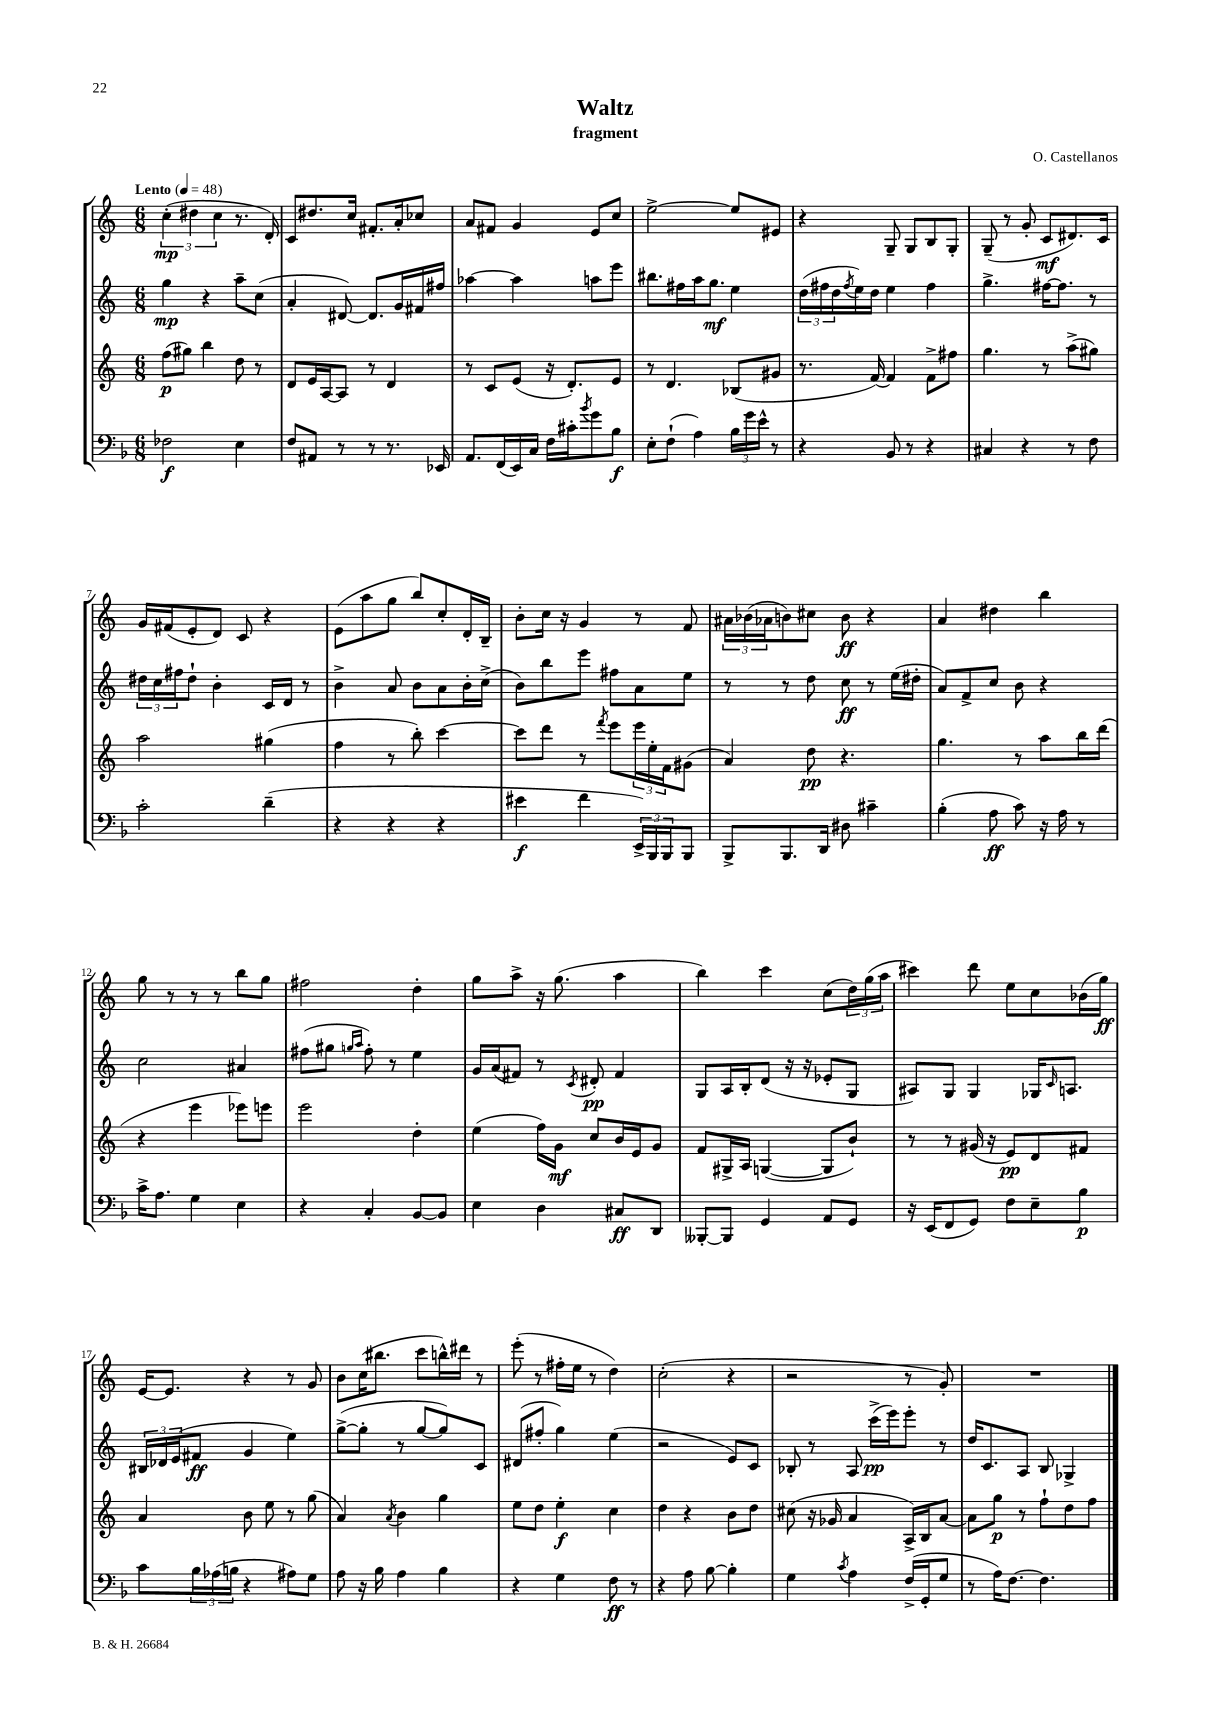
\header { title = "Waltz" composer = "O. Castellanos" subtitle = "fragment" }
<<
\new StaffGroup <<
\new Staff = "s0" {
    \clef treble \key c \major \numericTimeSignature \time 6/8 \tempo "Lento" 4 = 48
    \tuplet 3/2 { c''4-.\mp( dis''4 c''4 } r8. d'16-.) |
    c'8 dis''8. c''16 fis'8.-. a'16-. ces''8 |
    a'8 fis'8 g'4 e'8 c''8 |
    e''2~-> e''8 eis'8 |
    r4 g8-- g8 b8 g8-. |
    g8--( r8 g'8-. c'8\mf dis'8.) c'16 |
    g'16 fis'16( e'8-. d'8) c'8 r4 |
    e'8( a''8 g''8 b''8) c''8-. d'16-. b16-- |
    b'8-. c''16 r16 g'4 r8 f'8 |
    \tuplet 3/2 { ais'16 bes'16( aes'16 } b'8) cis''8 b'8\ff r4 |
    a'4 dis''4 b''4 |
    g''8 r8 r8 r8 b''8 g''8 |
    fis''2 d''4-. |
    g''8 a''8-> r16 g''8.( a''4 |
    b''4) c'''4 c''8( \tuplet 3/2 { d''16) g''16( a''16 } |
    cis'''4) d'''8 e''8 c''8 bes'16( g''16\ff) |
    e'16~ e'8. r4 r8 g'8 |
    b'8 c''16( bis''8. c'''8 b''16-^) dis'''16 r8 |
    e'''8-.( r8 fis''16-. e''16 r8 d''4) |
    c''2-.( r4 |
    r2 r8 g'8-.) |
    R2. \bar "|." |
}
\new Staff = "s1" {
    \clef treble \key c \major \numericTimeSignature \time 6/8
    g''4\mp r4 a''8-- c''8( |
    a'4-. dis'8~) dis'8. g'16 fis'16 fis''16 |
    aes''4~ aes''4 a''8 e'''8 |
    bis''8. fis''16 a''16 g''8.\mf e''4 |
    \tuplet 3/2 { d''16( fis''16 d''16 } \acciaccatura { fis''8 } e''16) d''16 e''4 fis''4 |
    g''4.-> fis''16~ fis''8. r8 |
    \tuplet 3/2 { dis''16 c''16 fis''16 } dis''8-! b'4-. c'16 d'16 r8 |
    b'4-> a'8 b'8 a'8 b'16-. c''16->( |
    b'8) b''8 e'''8 fis''8 a'8 e''8 |
    r8 r8 d''8 c''8\ff r8 e''16( dis''16-. |
    a'8) f'8-> c''8 b'8 r4 |
    c''2 ais'4 |
    fis''8( gis''8 \grace { g''16 a''16 } fis''8-.) r8 e''4 |
    g'16 a'16( fis'8) r8 \acciaccatura { c'8 } dis'8-.\pp fis'4 |
    g8 a16 b16-. d'8( r16 r16 ees'8-. g8 |
    ais8) g8 g4 ges16 \grace { c'16 } a8. |
    \tuplet 3/2 { bis16 des'16 e'16( } fis'8\ff g'4 e''4) |
    g''8~->( g''8-. r8 g''8~ g''8) c'8 |
    dis'8( fis''8-. g''4) e''4( |
    r2 e'8) c'8 |
    bes8-. r8 a8 c'''16->\pp( e'''16) e'''8-. r8 |
    d''16 c'8. a8 b8 ges4-> \bar "|." |
}
\new Staff = "s2" {
    \clef treble \key c \major \numericTimeSignature \time 6/8
    f''8\p( gis''8) b''4 d''8 r8 |
    d'8 e'16 a16~ a8 r8 d'4 |
    r8 c'8 e'8( r16 d'8.-.) e'8 |
    r8 d'4. bes8( gis'8 |
    r8. f'16~) f'4 f'8-> fis''8 |
    g''4. r8 a''8->( gis''8) |
    a''2 gis''4( |
    f''4 r8 b''8-.) c'''4~ |
    c'''8 d'''8 r8 \acciaccatura { f'''8 } e'''8 \tuplet 3/2 { e'''16 e''16-. f'16 } gis'8( |
    a'4) d''8\pp r4. |
    g''4. r8 a''8 b''16 d'''16( |
    r4 e'''4 ees'''8) e'''8 |
    e'''2 d''4-. |
    e''4( f''16) g'16\mf c''8 b'16 e'16 g'8 |
    f'8 gis16-> a16 g4~( g8 b'8-!) |
    r8 r8 gis'16( r16 e'8\pp) d'8 fis'8 |
    a'4 b'8 e''8 r8 g''8( |
    a'4) \acciaccatura { a'8 } b'4 g''4 |
    e''8 d''8 e''4-.\f c''4 |
    d''4 r4 b'8 d''8 |
    cis''8( r16 ges'16 a'4 a16->) b16 a'8~ |
    a'8 g''8\p r8 f''8-! d''8 f''8 \bar "|." |
}
\new Staff = "s3" {
    \clef bass \key f \major \numericTimeSignature \time 6/8
    fes2\f e4 |
    f8 ais,8 r8 r8 r8. ees,16 |
    a,8. f,16( e,16) c16 f16 cis'16-. \acciaccatura { bes'8 } g'8 bes8\f |
    e8-. f8-!( a4) \tuplet 3/2 { bes16 g'16 e'16-^ } r8 |
    r4 bes,8 r8 r4 |
    cis4 r4 r8 f8 |
    c'2-. d'4--( |
    r4 r4 r4 |
    eis'4\f f'4 \tuplet 3/2 { e,16->) bes,,16 bes,,16 } bes,,8 |
    bes,,8-> bes,,8. d,16 dis8 cis'4-- |
    bes4-.( a8\ff c'8) r16 a16 r8 |
    c'16-> a8. g4 e4 |
    r4 c4-. bes,8~ bes,8 |
    e4 d4 cis8\ff d,8 |
    beses,,8~-. beses,,8 g,4 a,8 g,8 |
    r16 e,16( f,8 g,8) f8 e8-- bes8\p |
    c'8 \tuplet 3/2 { bes16 aes16( b16 } r4 ais8) g8 |
    a8 r16 bes16 a4 bes4 |
    r4 g4 f8\ff r8 |
    r4 a8 bes8~ bes4-. |
    g4 \acciaccatura { c'8 } a4 f16->( g,16-. g8 |
    r8 a16) f8.~ f4. \bar "|." |
}
>>
>>
